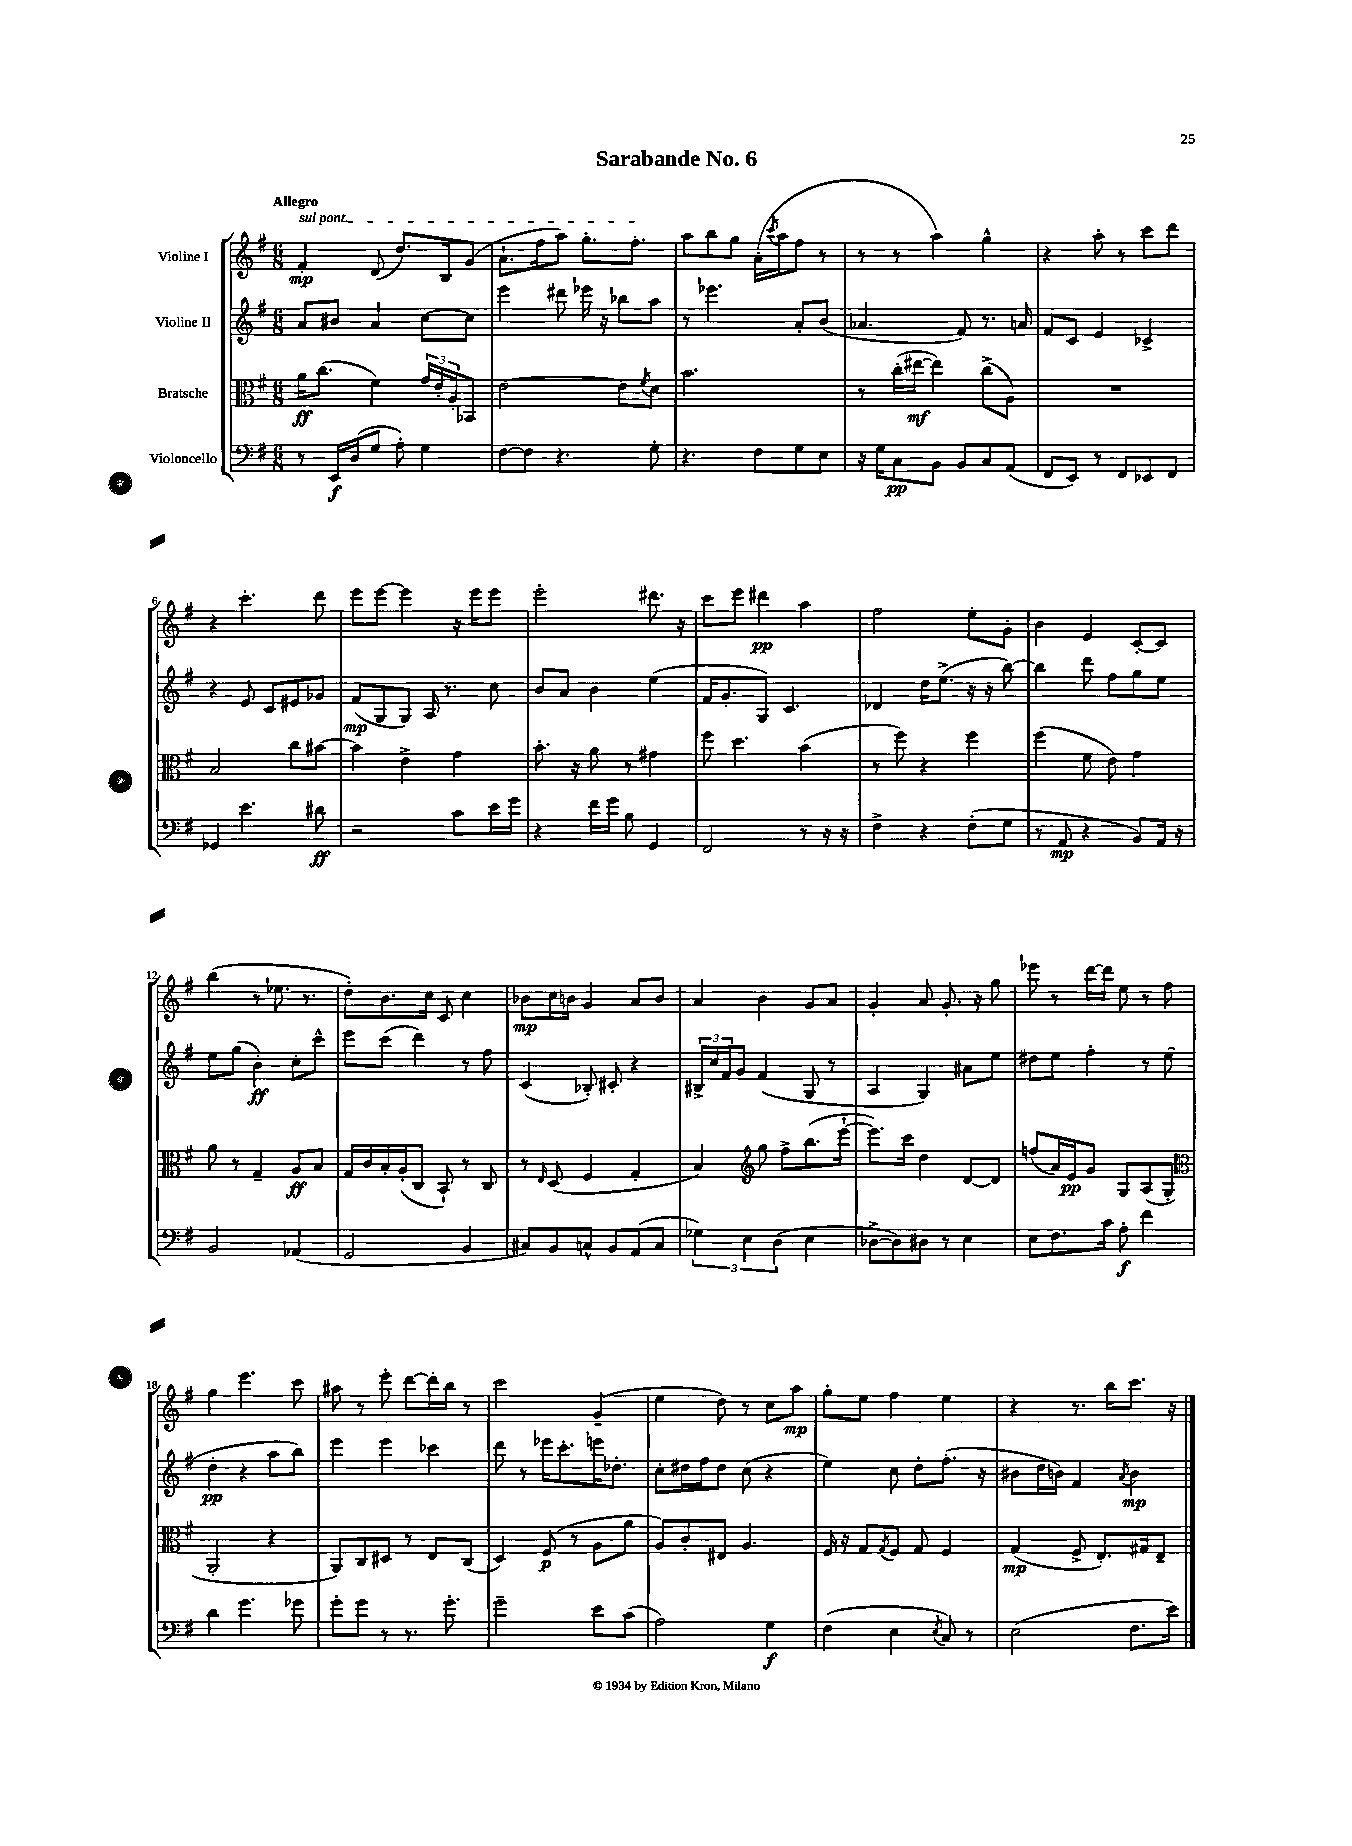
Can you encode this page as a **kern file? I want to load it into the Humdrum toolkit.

**kern	**kern	**kern	**kern
*staff4	*staff3	*staff2	*staff1
*clefF4	*clefC3	*clefG2	*clefG2
*k[f#]	*k[f#]	*k[f#]	*k[f#]
*M6/8	*M6/8	*M6/8	*M6/8
8r	16a	8a	4f#'
.	(8.cc	.	.
16EE	.	8b#	.
(16D	.	.	.
8G	4f#)	4a	(8d
8A')	.	.	8.dd)
4G	24g	[8cc	.
.	24e'	.	.
.	.	.	16B
.	24A'	.	.
.	8BB-	8cc]	(8g
=	=	=	=
[8F#	[2e	4eee	8.a`
8F#]	.	.	.
.	.	.	16ff#
4.r	.	8ddd#	8aa)
.	.	16eee-	8.gg'
.	.	16r	.
.	8e]	8bb-	.
.	.	.	8.ff#'
.	8qf#	.	.
8G'	8d	8aa	.
=	=	=	=
4.r	2.b	8r	8aa
.	.	4.eee-	8bb
.	.	.	8gg
8F#	.	.	(16a'
.	.	.	8qccc
.	.	.	16aa
8G	.	8a'	8ff#
8E	.	(8b	8r
=	=	=	=
16r	8r	4.a-	8r
16G	.	.	.
8C	(16cc'	.	8r
.	[16ee#	.	.
8BB	4ee#])	.	4aa)
8BB	.	8f#)	.
8C	(8cc^	8.r	4gg^^
(8AA	8A)	.	.
.	.	16a	.
=	=	=	=
8FF#	2.r	8f#	4r
8EE)	.	8c	.
8r	.	4e	8aa'
8FF#	.	.	8r
8EE-	.	4c-^	8ccc
8FF#	.	.	8ddd
=	=	=	=
4GG-	2B	4r	4r
4.e	.	8e	4.ccc'
.	.	8c	.
.	8cc	8e#	.
8d#	[8b#	8g-	8ddd
=	=	=	=
2r	4b#]	(8f#	8eee
.	.	8G	[8eee
.	4e^	8G)	4eee]
.	.	16A	.
.	.	8.r	.
8c	4g	.	16r
.	.	.	16eee
16e	.	8cc	8eee
16g	.	.	.
=	=	=	=
4r	8.b'	8b	2eee'
.	.	8a	.
.	16r	.	.
16f#	8a	4b	.
16g	.	.	.
8B	8r	.	.
4GG	4g#	(4ee	8.ddd#
.	.	.	16r
=	=	=	=
2FF#	8ff#	16f#	8ccc
.	.	8.g'	.
.	4.dd	.	8eee
.	.	8G)	4ddd#
.	.	4.c	.
8r	(4b	.	4aa
16r	.	.	.
16r	.	.	.
=	=	=	=
4F#^	8r	4d-	2ff#
.	8ff#)	.	.
4r	4r	16dd	.
.	.	(8.ee^	.
(8F#'	4ff#	16r	8ee'
.	.	16r	.
8G	.	[8bb)	8g'
=	=	=	=
8r	(4ff#	4bb]	4b
8AA	.	.	.
4r	8f#	8ddd	4e
.	8e)	8ff#	.
8BB)	4g	8gg	[8c'
16AA	.	8ee	8c]
16r	.	.	.
=	=	=	=
2BB	8a	8ee	(4bb
.	8r	(8gg	.
.	4G~	4b')	8r
.	.	.	8.ee-
(4AA-	8A	8cc'	.
.	.	.	8.r
.	8B	8ccc^^	.
=	=	=	=
2GG	16G	8eee	8dd')
.	16c	.	.
.	16B'	(8ccc	8.b
.	(16A'	.	.
.	8C	4ddd)	.
.	.	.	16cc
.	8BB`)	.	8c
4BB	8r	8r	4cc
.	8C	8ff#	.
=	=	=	=
8C#)	8r	(4c	8b-
.	16qqE	.	.
8BB	(8D	.	16cc
.	.	.	16b
8C^^	4F#	8B-')	4g
8BB	.	8c#'	.
(8AA	4G'	4r	8a
8C	.	.	8b
=	=	=	=
6G-)	4B)	24B#^	4a
.	.	24cc	.
.	.	24f#	.
.	.	8g	.
6E	.	.	.
*	*clefG2	*	*
.	8gg	(4f#	4b
(6D	.	.	.
.	8ff#^	.	.
4E	(8.bb	8G	8g
.	.	8r	8a
.	[16eee`	.	.
=	=	=	=
[8D-^	8.eee])	4A	4g'
8D-])	.	.	.
.	16ccc	.	.
8D#	4dd	4G)	8a
8r	.	.	8.g'
4E	[8d	8a#	.
.	.	.	16r
.	8d]	8ee	8gg
=	=	=	=
8E	(8ff	8dd#	8eee-
8.F#	16a)	8ee	8r
.	16e	.	.
.	8g	4ff#'	[16ddd
16c	.	.	16ddd]
8A'	8G	.	8ee
4f#	(8A	8r	8r
.	8G'	(8ee	8ff#
=	=	=	=
*	*clefC3	*	*
4d	2AA'	4dd'	4gg
4.g	.	4r	4.eee
.	4r	8aa	.
8g-	.	8bb)	8ccc
=	=	=	=
8g'	8AA)	4eee	8aa#
8g	8C	.	8r
8r	8D#	4eee	8eee'
8.r	8r	.	[8ddd
.	8E	4ccc-	16ddd']
8.g'	.	.	16bb
.	(8C	.	8r
=	=	=	=
2g~	4D)	8ddd	2ccc
.	.	8r	.
.	(8F#	16eee-	.
.	.	8.ccc'	.
.	8r	.	.
8e	8A	16eee	(4g~
.	.	8.dd-'	.
(8c	8a	.	.
=	=	=	=
2A)	8A)	8cc'	4ee
.	8c'	16dd#	.
.	.	16ff#	.
.	8E#	8dd#	8dd)
.	4.A	(8cc	8r
4G	.	4r	8cc
.	.	.	8aa
=	=	=	=
(4F#	16F#	4ee)	8gg'
.	16r	.	.
.	8G	.	8ee
.	8qG	.	.
4E	8F#	8cc	4ff#
.	8G	8dd'	.
8qE	.	.	.
8C)	4F#	(8.ff#'	4ee
8r	.	.	.
.	.	16r	.
=	=	=	=
(2E	(4G	8b#	4r
.	.	16dd	.
.	.	16b)	.
.	8F#^	4f#	8.r
.	8.E')	.	.
.	.	.	16bb
.	.	8qa	.
8.F#	.	4b	8.ccc
.	16G#	.	.
.	8E~	.	.
16e)	.	.	16r
==	==	==	==
*-	*-	*-	*-
